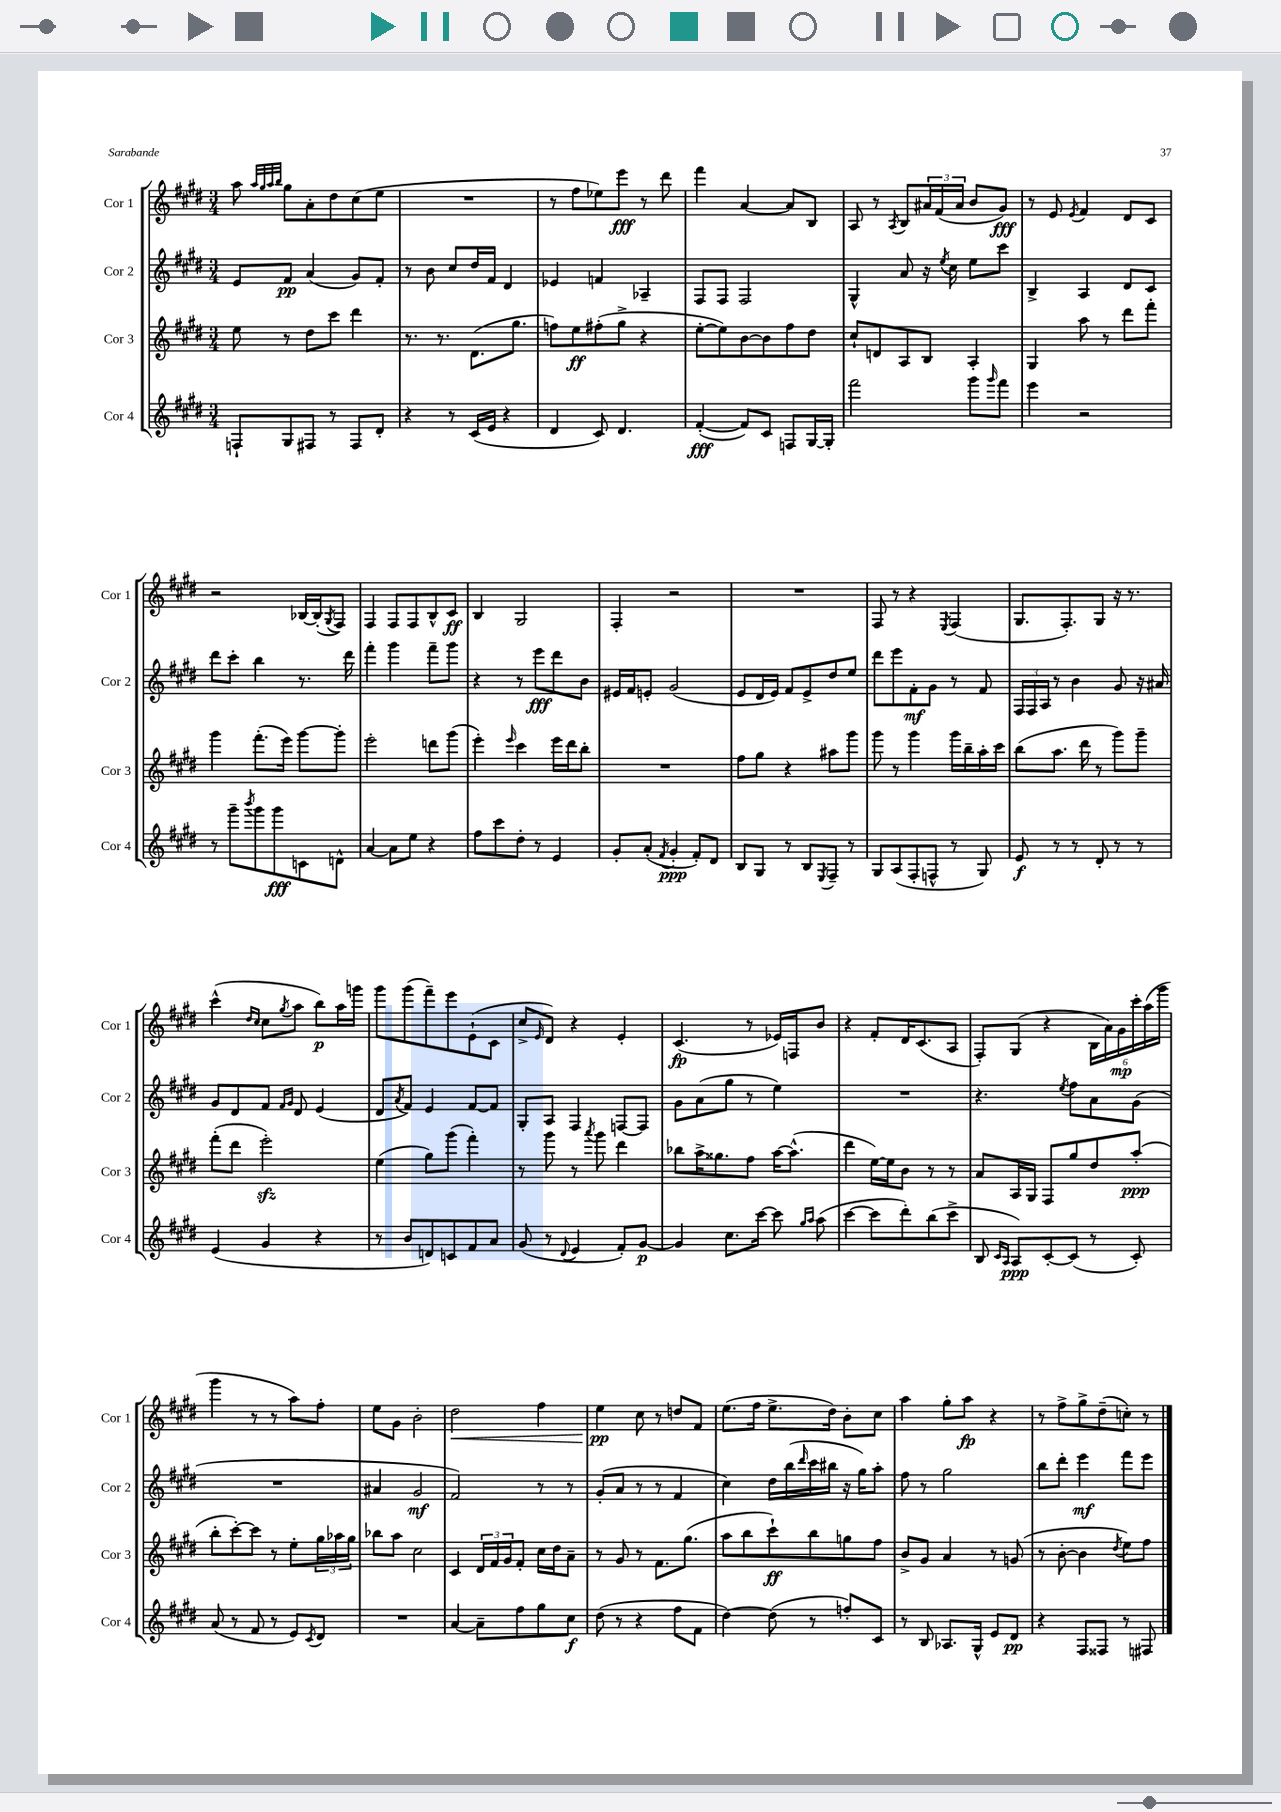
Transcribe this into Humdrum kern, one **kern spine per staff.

**kern	**kern	**kern	**kern
*staff4	*staff3	*staff2	*staff1
*clefG2	*clefG2	*clefG2	*clefG2
*k[f#c#g#d#]	*k[f#c#g#d#]	*k[f#c#g#d#]	*k[f#c#g#d#]
*M3/4	*M3/4	*M3/4	*M3/4
8F`/L	8ee\	8e/L	8aa\
.	.	.	32qqaa/LLL
.	.	.	32qqgg#/
.	.	.	32qqaa/
.	.	.	32qqbb/JJJ
8G#/	8r	8f#/J	8gg#\L
8F#/J	8dd#\L	(4a/	8a'\
8r	8ccc#\J	.	8dd#\
8F#/L	4ddd#\	8g#/L)	(8cc#\
8d#'/J	.	8f#'/J	8ee\J
=	=	=	=
4r	8.r	8r	2.r
.	.	8b\	.
.	8.r	.	.
8r	.	8cc#/L	.
(16c#/LL	(8.d#\L	16dd#/L	.
16e/JJ	.	16f#/JJ	.
4r	.	4d#/	.
.	8.gg#\J	.	.
=	=	=	=
4d#/	8ff\L)	4e-/	8r
.	8ee\	.	8ff#\L
8c#/)	(8ff#'\	4f/	8ee-\)
4.d#/	8gg#^\J	.	8eee\J
.	4r	4A-~/	8r
.	.	.	8ddd#\
=	=	=	=
([4f#'/	[8ee'\L	8F#/L	4fff#\
.	8ee\])	8F#/J	.
8f#/]L)	[8b\	2F#/	[4a/
8c#/J	8b\]	.	.
8F/L	8ff#\	.	8a/]L
[16G#/L	8dd#\J	.	8B/J
16G#'/]JJ	.	.	.
=	=	=	=
2fff#\	8cc#`/L	4G#^^/	8A/
.	8d/	.	8r
.	.	.	8qA/
.	8A/	8a/	8B/L
.	8B/J	16r	24a#/L
.	.	.	(24f#/
.	.	8qee/	.
.	.	16cc#\	.
.	.	.	24a#/JJ
8ggg#\L	4A'/	8ee\L	8b/L
16qqggg#/	.	.	.
8fff#\J	.	8ccc#\J	8g#/J)
=	=	=	=
4eee\	4G#/	4B^/	8r
.	.	.	8e/
.	.	.	8qe/
2r	8aa\	4A/	4f#/
.	8r	.	.
.	8ddd#\L	8d#/L	8d#/L
.	8fff#'\J	8c#/J	8c#/J
=	=	=	=
8r	4ggg#\	8ddd#\L	2r
8ggg#~\L	.	8ccc#'\J	.
8qbbb/	.	.	.
8ggg#\	(8.fff#'\L	4bb\	.
8ggg#\	.	.	.
.	16eee\Jk)	.	.
8c\	[8ggg#\L	8.r	[16B-/LL
.	.	.	(16B-'/]J
.	.	.	8qG#/
8d^^\J	8ggg#'\]J	.	8F#/J)
.	.	16ddd#\	.
=	=	=	=
[4a/	2eee'\	4fff#'\	4F#/
8a\]L	.	4ggg#\	8F#/L
8ee\J	.	.	8F#/
4r	8ddd\L	8fff#~\L	8B^^/
.	(8ggg#\J	8ggg#\J	8c#/J
=	=	=	=
8ff#\L	4eee'\)	4r	4B/
8ccc#\	.	.	.
.	16qqeee/	.	.
8dd#'\J	4ccc#\	8r	2G#/
8r	.	8eee\L	.
4e/	16eee\LL	8ddd#\	.
.	16ddd#\J	.	.
.	8bb'\J	8b\J	.
=	=	=	=
8g#'/L	2.r	16e#/LL	4F#'/
.	.	16f#/J	.
(8a'/J	.	8e'/J	.
8qf#/	.	.	.
4g#'/	.	(2g#/	2r
8f#'/L)	.	.	.
8d#/J	.	.	.
=	=	=	=
8B/L	8ff#\L	8e/L	2.r
8G#/J	8gg#\J	16d#/L	.
.	.	16e/JJ)	.
8r	4r	8f#/L	.
8B/L	.	8e^/	.
8qE/	.	.	.
8F#~/J	8aa#\L	8dd#/	.
8r	8ggg#\J	8ee/J	.
=	=	=	=
8G#/L	8ggg#\	8ddd#\L	8F#/
(8A/	8r	8eee\	8r
8F#'/	4ggg#\	8f#'\	4r
8F^^/J	.	8g#\J	.
.	.	.	8qE/
8r	16ggg#\LL	8r	(4F#/
.	16bb~\	.	.
8G#/)	16aa'\	8f#/	.
.	16ccc#\JJ	.	.
=	=	=	=
8e/	(8bb\L	24F#/LL	8.G#/L
.	.	24F#/	.
.	.	24A/JJ	.
8r	8.aa\J	8r	.
.	.	.	8.F#'/)
8r	.	4b\	.
.	16ddd#\	.	.
8d#'/	8r	.	8G#/J
8r	8ggg#\L)	8g#/	16r
.	.	.	8.r
8r	8ggg#~\J	16r	.
.	.	16a#/	.
=	=	=	=
(4e/	(8fff#'\L	8g#/L	(4ccc#^^\
.	8ddd#\J	8d#/	.
.	.	.	16qqdd#/LL
.	.	.	16qqcc#/JJ
4g#/	2eee'\)	8f#/J	8cc#\L
.	.	16qqf#/LL	.
.	.	16qqg#/JJ	8qgg#/
.	.	8d#/	8aa\J
4r	.	(4e/	8bb\L)
.	.	.	16aa\L
.	.	.	16ggg\JJ
=	=	=	=
8r	(4ee\	8d#/L	8ggg#\L
.	.	8qa/	.
8b/L	.	8f#/J)	(8ggg#\
8d/)	8gg#\L)	4e/	8fff#~\)
8c/	(8ggg#\J	.	8eee\
8f#/	4fff#'\)	[8f#/L	(8e`\
8a/J	.	8f#/]J	8c#\J
=	=	=	=
(8g#/	8r	8G#'/L	8cc#^/L
.	.	.	16qqe/
8r	8ggg#\	8A/J	8d#/J)
8qqd#/	.	.	.
4e/	8r	4F#/	4r
.	8qaaa/	.	.
.	8ggg#\	.	.
8f#'/L)	4ddd#\	[8F/L	4e'/
[8g#/J	.	8F/]J	.
=	=	=	=
4g#/]	8bb-\L	8g#\L	(4.c#/
.	16aa^\K	(8a\	.
.	8.gg##\	.	.
8.cc#\L	.	8gg#\J	.
.	8ff#\J	8r	8r
[16ccc#\Jk	.	.	.
8ccc#\]	[16aa\LK	4ee\)	16e-/LL)
.	(8.aa^^\]J	.	16F/J
16qqgg#/LL	.	.	.
16qqaa/JJ	.	.	.
(8aa\	.	.	8b/J
=	=	=	=
[4ccc#\	4ddd#\	2.r	4r
8ccc#\]L	[16ee\LL)	.	8f#'/L
.	16ee\]J	.	.
8ddd#'\)	8b\J	.	16d#/K
.	.	.	(8.c#/
(8bb\	8r	.	.
8ccc#^\J	8r	.	8A/J
=	=	=	=
8B/	8a/L	4.r	8F#'/L)
16qqc#/LL	.	.	.
16qqA/JJ	.	.	.
8A/L)	16A/L	.	(8G#/J
.	16G#/JJ	.	.
[8c#'/	8F#/L	.	4r
.	.	8qee/	.
(8c#/]J	8gg#/	8ff#\L	.
8r	8dd#/	8a\	24B\LL
.	.	.	24a\)
.	.	.	24g#\
8c#'/)	(8aa'/J	(8g#\J	24ccc#'\
.	.	.	(24aa\
.	.	.	24ggg#\JJ
=	=	=	=
(8a/	8bb'\L	2.r	4ggg#\
8r	[8ccc#'\)	.	.
8f#/	8ccc#\]J	.	8r
8r	8r	.	8r
8e/L)	8ee'\L	.	8aa\L)
8qc#/	.	.	.
8d#/J	24gg#\L	.	8ff#'\J
.	24aa-\	.	.
.	24gg#\JJ	.	.
=	=	=	=
2.r	8bb-\L	4a#/	8ee\L
.	8aa\J	.	8g#\J
.	2cc#\	2g#/	2b'\
=	=	=	=
[4a/	4c#/	2f#/)	2dd#\
8a~\]L	24d#/LL	.	.
.	24f#/	.	.
.	24g#/J	.	.
8ff#\	8f#'/J	.	.
8gg#\	16cc#\LL	8r	4ff#\
.	16dd#\J	.	.
8cc#\J	8a~\J	8r	.
=	=	=	=
(8dd#\	8r	(8g#'/L	4ee\
8r	8g#/	8a/J	.
4r	8r	8r	8cc#\
.	8.f#\L	8r	8r
8ff#\L	.	4f#/	8dd/L
.	(8.gg#\J	.	.
8f#\J	.	.	8f#/J
=	=	=	=
[4dd#\)	8aa\L	4cc#\)	(8.ee\L
.	8bb\	.	.
.	.	.	16ff#\Jk
(8dd#\]	8ccc#`\)	16dd#\LL	8.ee^\L
.	.	(16bb\	.
.	.	16qqddd#/	.
8r	8bb\	16ccc#\	.
.	.	16bb#\JJ	16dd#\Jk)
8ff'/L)	8gg\	16r	8b'\L
.	.	16gg#\LK)	.
8c#/J	8ff#\J	8aa'\J	8cc#\J
=	=	=	=
8r	8b^/L	8ff#\	4aa\
8B/	8g#/J	8r	.
8.A-/L	4a/	2gg#\	8gg#'\L
.	.	.	8aa\J
16G#^^/Jk	.	.	.
8e/L	8r	.	4r
8d#/J	(8g/	.	.
=	=	=	=
4r	8r	8bb\L	8r
.	[8b'\	8ddd#'\J	8ff#^\L
8F#/L	4b\]	4eee\	8gg#^\
8F##/J	.	.	(8dd#~\
.	8qdd#/	.	.
8r	8ee\L)	8fff#\L	8cc'\J)
8F#/	8ff#\J	8eee\J	8r
==	==	==	==
*-	*-	*-	*-
